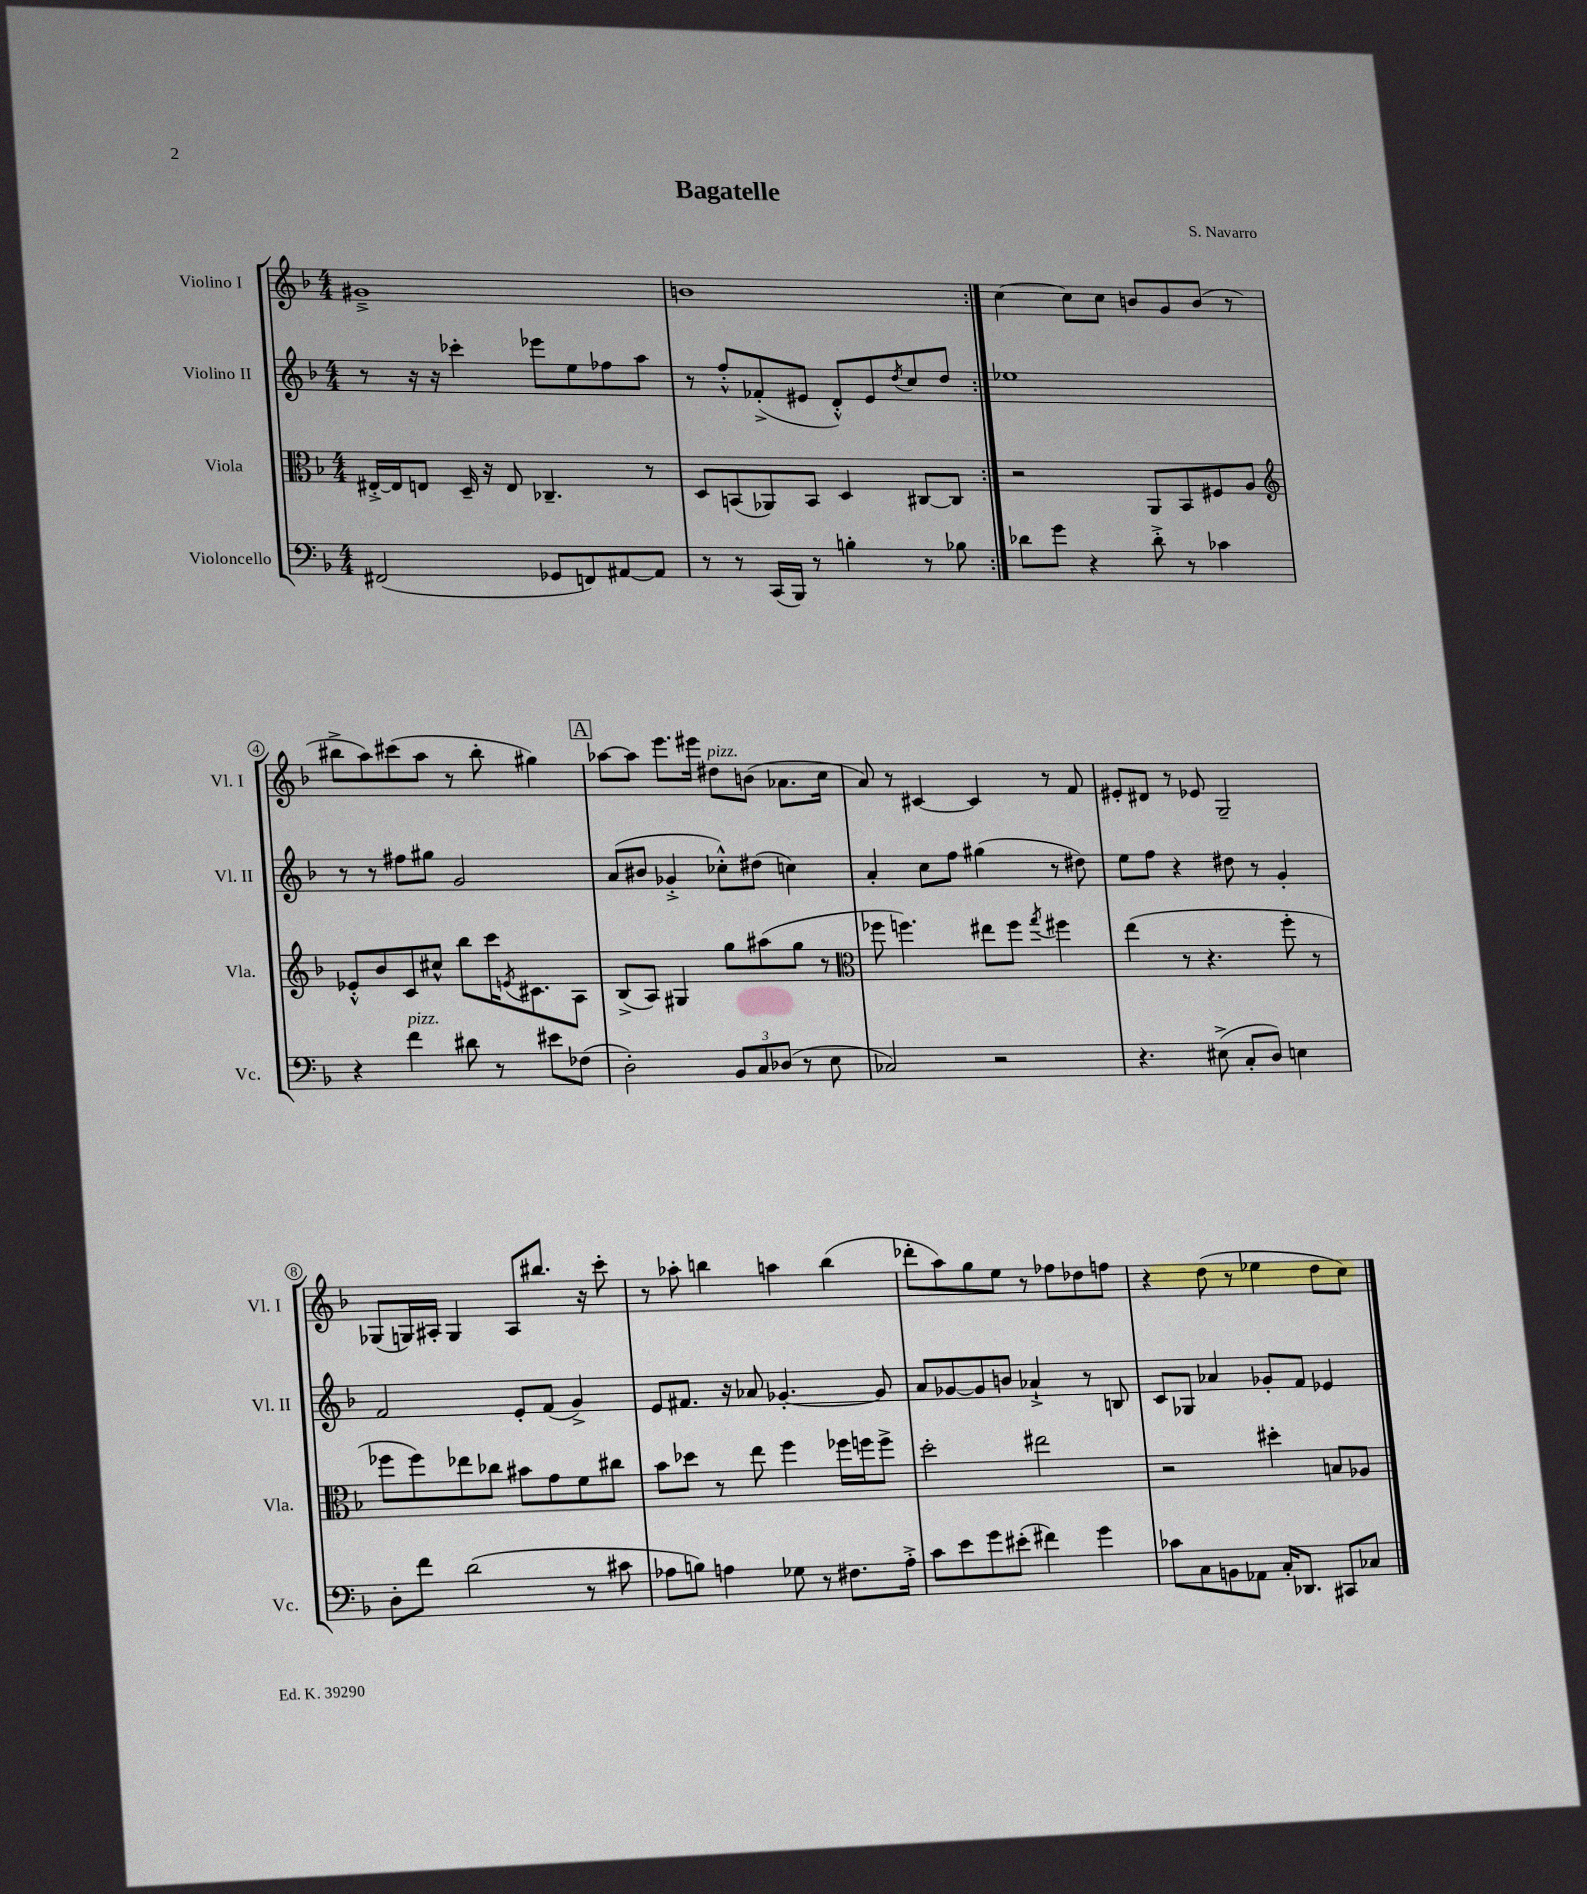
\header { title = "Bagatelle" composer = "S. Navarro" }
<<
\new StaffGroup <<
\new Staff = "s0" \with { instrumentName = "Violino I" shortInstrumentName = "Vl. I" } {
    \clef treble \key f \major \numericTimeSignature \time 4/4
    \repeat volta 2 { gis'1---> |
    b'1 | }
    c''4~ c''8 c''8 b'8 g'8 b'8( r8 |
    bis''8-> a''8) cis'''8( a''8 r8 bis''8-. gis''4) |
    \mark \markup { \box "A" } aes''8~ aes''8 e'''8. eis'''16 dis''8^\markup { \italic "pizz." } b'8( aes'8. c''16 |
    a'8) r8 cis'4~ cis'4 r8 f'8 |
    eis'8-. dis'8 r8 ees'8 g2-- |
    ges8( g16) ais16-. g4 ais8 bis''8. r16 c'''8-. |
    r8 aes''8-. b''4 a''4 b''4( |
    des'''8-. a''8) g''8 e''8 r8 fes''8 des''8 f''8 |
    r4 d''8( r8 ees''4 d''8 c''8) \bar "|." |
}
\new Staff = "s1" \with { instrumentName = "Violino II" shortInstrumentName = "Vl. II" } {
    \clef treble \key f \major \numericTimeSignature \time 4/4
    \repeat volta 2 { r8 r16 r16 ces'''4-. ees'''8 e''8 fes''8 a''8 |
    r8 f''8-.-^ fes'8-.->( eis'8 d'8-.-^) eis'8 \acciaccatura { d''8 } c''8 d''8 | }
    ees''1 |
    r8 r8 fis''8 gis''8 g'2 |
    \mark \markup { \box "A" } a'8( bis'8 ges'4-.-> ces''8-.-^) dis''8( c''4) |
    a'4-. c''8 f''8 gis''4( r8 dis''8) |
    e''8 f''8 r4 dis''8 r8 g'4-. |
    f'2 e'8-. f'8( g'4->) |
    e'8 fis'8. r16 aes'8 ges'4.~-. ges'8 |
    a'8 ges'8~ ges'8 b'8 aes'4-!-> r8 b8 |
    c'8 ges8 aes'4 ges'8-. f'8 ees'4 \bar "|." |
}
\new Staff = "s2" \with { instrumentName = "Viola" shortInstrumentName = "Vla." } {
    \clef alto \key f \major \numericTimeSignature \time 4/4
    \repeat volta 2 { eis16~-.-> eis16 e8 d16-- r16 e8 ces4.-- r8 |
    d8 b,8( aes,8) b,8 d4 cis8~ cis8 | }
    r2 a,8 bes,8 fis8 a8 |
    \clef treble ees'8-.-^ bes'8 c'8 cis''8-^ bes''8 c'''16 \acciaccatura { e'8 } cis'8. a8 |
    \mark \markup { \box "A" } bes8->( a8) gis4 g''8 ais''8( g''8 r8 |
    \clef alto fes''8 f''4.) eis''8 f''8 \acciaccatura { g''8 } fis''4 |
    e''4( r8 r4. f''8-. r8 |
    fes''8 fes''8) ees''8 ces''8 bis'8 g'8 f'8 cis''8 |
    bes'8 des''8 r8 e''8 f''4 fes''16 f''16 f''8-> |
    d''2-. eis''2 |
    r2 dis''4-. b8 aes8 \bar "|." |
}
\new Staff = "s3" \with { instrumentName = "Violoncello" shortInstrumentName = "Vc." } {
    \clef bass \key f \major \numericTimeSignature \time 4/4
    \repeat volta 2 { fis,2( ges,8 f,8) ais,8~ ais,8 |
    r8 r8 c,16( bes,,16) r8 b4-. r8 bes8 | }
    des'8 g'8 r4 des'8-.-> r8 ces'4 |
    r4 f'4^\markup { \italic "pizz." } dis'8 r8 eis'8 fes8( |
    \mark \markup { \box "A" } d2-.) \tuplet 3/2 { bes,8 c8 des8( } r8 e8 |
    ces2) r2 |
    r4. eis8->( c8-. d8) e4 |
    d8-. f'8 d'2( r8 cis'8 |
    aes8 b8) a4 ges8 r8 fis8. a16-.-> |
    c'8 e'8 g'8 eis'8-.( fis'4) g'4 |
    ces'8 c8 b,8 aes,8 c16-. des,8. cis,8 ces8 \bar "|." |
}
>>
>>
\layout { \context { \Score \override BarNumber.stencil = #(make-stencil-circler 0.1 0.3 ly:text-interface::print) } }
